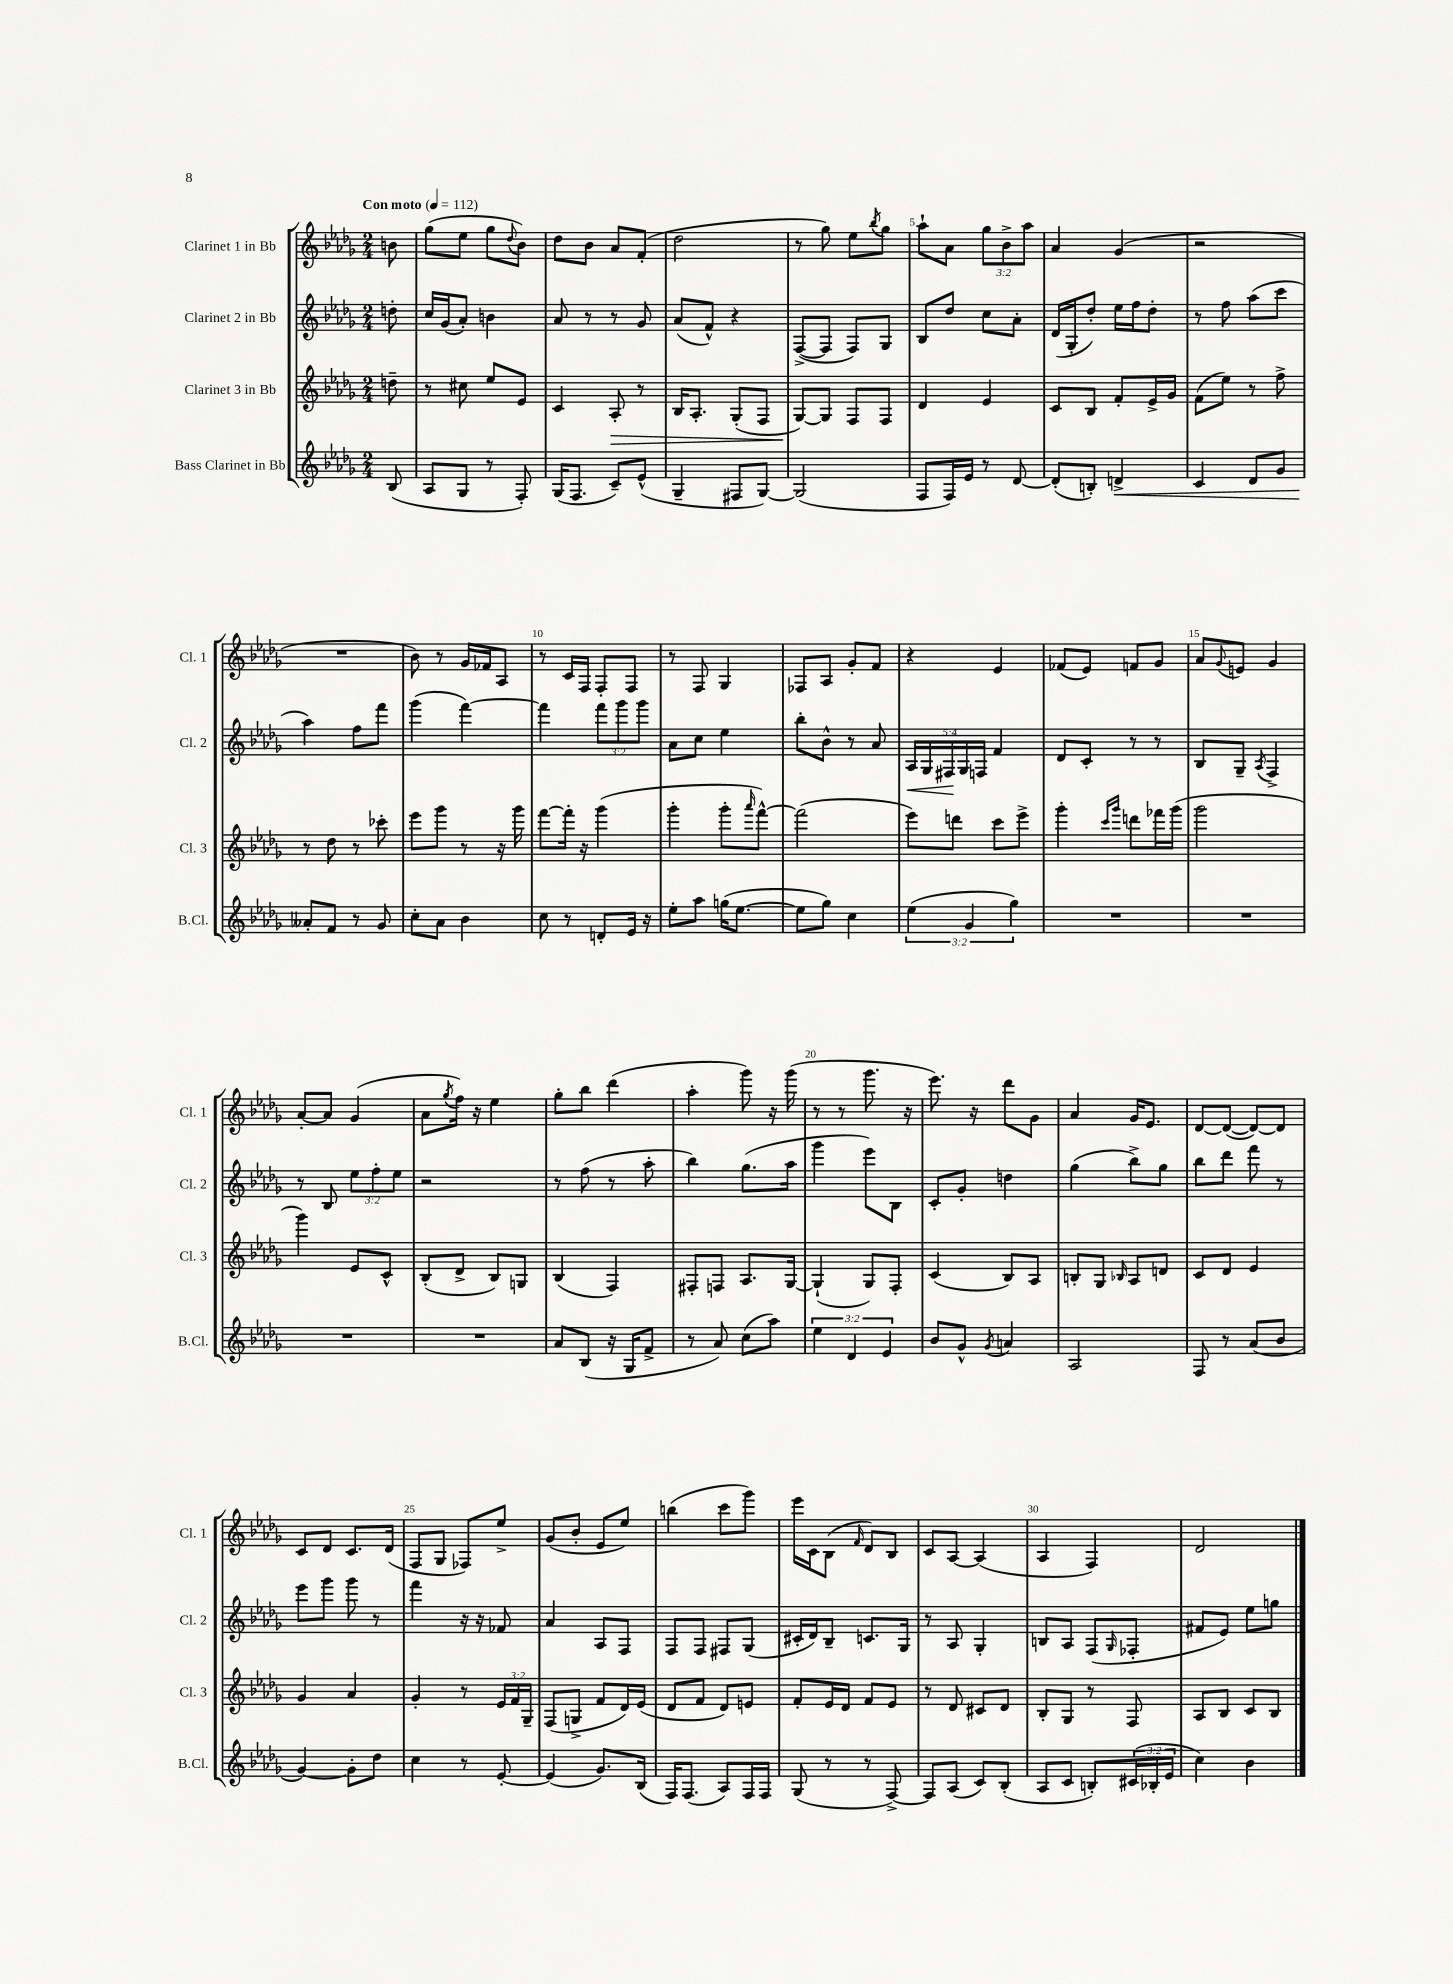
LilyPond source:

<<
\new StaffGroup <<
\new Staff = "s0" \with { instrumentName = "Clarinet 1 in Bb" shortInstrumentName = "Cl. 1" } {
    \clef treble \key des \major \numericTimeSignature \time 2/4 \override Staff.TupletNumber.text = #tuplet-number::calc-fraction-text \partial 8 \tempo "Con moto" 4 = 112
    b'8 |
    ges''8( ees''8 ges''8 \appoggiatura { des''8 } bes'8) |
    des''8 bes'8 aes'8 f'8-.( |
    des''2 |
    r8 ges''8) ees''8 \acciaccatura { bes''8 } ges''8 |
    aes''8-! aes'8 \tuplet 3/2 { ges''8 bes'8-> aes''8 } |
    aes'4 ges'4( |
    r2 |
    R2 |
    bes'8) r8 ges'16 fes'16 aes8 |
    r8 c'16 f16 f8-. f8 |
    r8 f8 ges4 |
    fes8 aes8 ges'8-. f'8 |
    r4 ees'4 |
    fes'8( ees'8) f'8 ges'8 |
    aes'8 \appoggiatura { ges'8 } e'8 ges'4 |
    aes'8~-. aes'8 ges'4( |
    aes'8 \acciaccatura { ges''8 } f''16) r16 ees''4 |
    ges''8-. bes''8 des'''4( |
    aes''4-. ges'''8) r16 ges'''16( |
    r8 r8 ges'''8. r16 |
    ees'''8.) r16 des'''8 ges'8 |
    aes'4 ges'16 ees'8. |
    des'8~ des'8~( des'8~) des'8 |
    c'8 des'8 c'8. des'16( |
    f8 ges8 fes8) ees''8-> |
    ges'8( bes'8-. ees'8 ees''8) |
    b''4( c'''8 ges'''8) |
    ees'''16 c'16 bes8( \grace { f'16 } des'8) bes8 |
    c'8 aes8~ aes4( |
    aes4 f4) |
    des'2 \bar "|." |
}
\new Staff = "s1" \with { instrumentName = "Clarinet 2 in Bb" shortInstrumentName = "Cl. 2" } {
    \clef treble \key des \major \numericTimeSignature \time 2/4 \override Staff.TupletNumber.text = #tuplet-number::calc-fraction-text \partial 8
    d''8-. |
    c''16 ges'16( aes'8-.) b'4 |
    aes'8 r8 r8 ges'8 |
    aes'8( f'8-^) r4 |
    f8~->( f8 f8) ges8 |
    bes8 des''8 c''8 aes'8-. |
    des'16( ges16-. des''8-.) ees''16 f''16 des''8-. |
    r8 f''8 aes''8( c'''8 |
    aes''4) f''8 f'''8 |
    ges'''4( f'''4~) |
    f'''4 \tuplet 3/2 { f'''8 ges'''8 ges'''8 } |
    aes'8 c''8 ees''4 |
    bes''8-. bes'8-^ r8 aes'8 |
    \tuplet 5/4 { aes16\< ges16 fis16\! ges16 f16 } f'4 |
    des'8 c'8-. r8 r8 |
    bes8 ges8-- \acciaccatura { aes8 } f4-> |
    r8 bes8 \tuplet 3/2 { ees''8 f''8-. ees''8 } |
    r2 |
    r8 f''8( r8 aes''8-. |
    bes''4) ges''8.( aes''16 |
    ges'''4 ees'''8) bes8 |
    c'8-. ges'8-. d''4 |
    ges''4( bes''8->) ges''8 |
    bes''8 des'''8 f'''8 r8 |
    ees'''8 ges'''8 ges'''8 r8 |
    f'''4 r16 r16 fes'8 |
    aes'4 aes8 f8 |
    f8 f8 fis8 ges8( |
    cis'16-. des'16) bes8-- c'8. ges16 |
    r8 aes8 ges4-. |
    b8 aes8 f8( \grace { ges16 } fes8-. |
    fis'8 ees'8) ees''8 g''8 \bar "|." |
}
\new Staff = "s2" \with { instrumentName = "Clarinet 3 in Bb" shortInstrumentName = "Cl. 3" } {
    \clef treble \key des \major \numericTimeSignature \time 2/4 \override Staff.TupletNumber.text = #tuplet-number::calc-fraction-text \partial 8
    d''8-- |
    r8 cis''8 ees''8 ees'8 |
    c'4 aes8-.\> r8 |
    bes16 aes8.-. ges8-.( f8 |
    ges8~\!) ges8 f8 f8 |
    des'4 ees'4 |
    c'8 bes8 f'8-. ees'16-> ges'16 |
    f'8( ees''8) r8 f''8-> |
    r8 des''8 r8 ces'''8-. |
    ees'''8 ges'''8 r8 r16 ges'''16 |
    f'''8~ f'''16-. r16 ges'''4( |
    ges'''4-. ges'''8-. \grace { aes'''16 } f'''8~-^) |
    f'''2( |
    ees'''8) d'''8 c'''8 ees'''8-> |
    ges'''4-. \grace { c'''16 ges'''16 } d'''8 fes'''16 ges'''16( |
    ges'''2 |
    ges'''4) ees'8 c'8-^ |
    bes8-.( des'8-> bes8) g8 |
    bes4( f4) |
    fis8-. f8 aes8. ges16~ |
    ges4-!( ges8) f8-. |
    c'4( bes8) aes8 |
    b8-. ges8 \grace { bes16 } aes8 d'8 |
    c'8 des'8 ees'4 |
    ges'4 aes'4 |
    ges'4-. r8 \tuplet 3/2 { ees'16 f'16 ges16-- } |
    f8( g8-> f'8 des'16) ees'16( |
    des'8 f'8 des'8) e'8 |
    f'8-. ees'16 des'16 f'8 ees'8 |
    r8 des'8 cis'8 des'8 |
    bes8-. ges8 r8 f8 |
    aes8 bes8 c'8 bes8 \bar "|." |
}
\new Staff = "s3" \with { instrumentName = "Bass Clarinet in Bb" shortInstrumentName = "B.Cl." } {
    \clef treble \key des \major \numericTimeSignature \time 2/4 \override Staff.TupletNumber.text = #tuplet-number::calc-fraction-text \partial 8
    bes8( |
    aes8 ges8 r8 f8-.) |
    ges16( f8. c'8--) ees'8-^( |
    ges4-- fis8 ges8~) |
    ges2( |
    f8 f16) ees'16 r8 des'8~ |
    des'8-.( b8-.) d'4->\< |
    c'4 des'8 ges'8 |
    aeses'8-.\! f'8 r8 ges'8 |
    c''8-. aes'8 bes'4 |
    c''8 r8 d'8-. ees'16 r16 |
    ees''8-. aes''8 g''16( ees''8.~ |
    ees''8 ges''8) c''4 |
    \tuplet 3/2 { ees''4( ges'4 ges''4) } |
    R2 |
    R2 |
    R2 |
    R2 |
    aes'8 bes8( r16 ges16 f'8-> |
    r8 aes'8) c''8( aes''8) |
    \tuplet 3/2 { ees''4 des'4 ees'4 } |
    bes'8 ges'8-^ \acciaccatura { ges'8 } a'4 |
    aes2 |
    f8 r8 aes'8( bes'8 |
    ges'4~) ges'8-. des''8 |
    c''4 r8 ees'8~-. |
    ees'4( ges'8.) bes16( |
    f16) f8.( aes8) f16 f16 |
    ges8( r8 r8 f8~->) |
    f8 aes8( c'8) bes8-.( |
    aes8 c'8 b8-.) \tuplet 3/2 { cis'16( bes16-. ees'16 } |
    c''4) bes'4 \bar "|." |
}
>>
>>
\layout { \context { \Score \override BarNumber.break-visibility = ##(#f #t #t) barNumberVisibility = #(every-nth-bar-number-visible 5) } }
